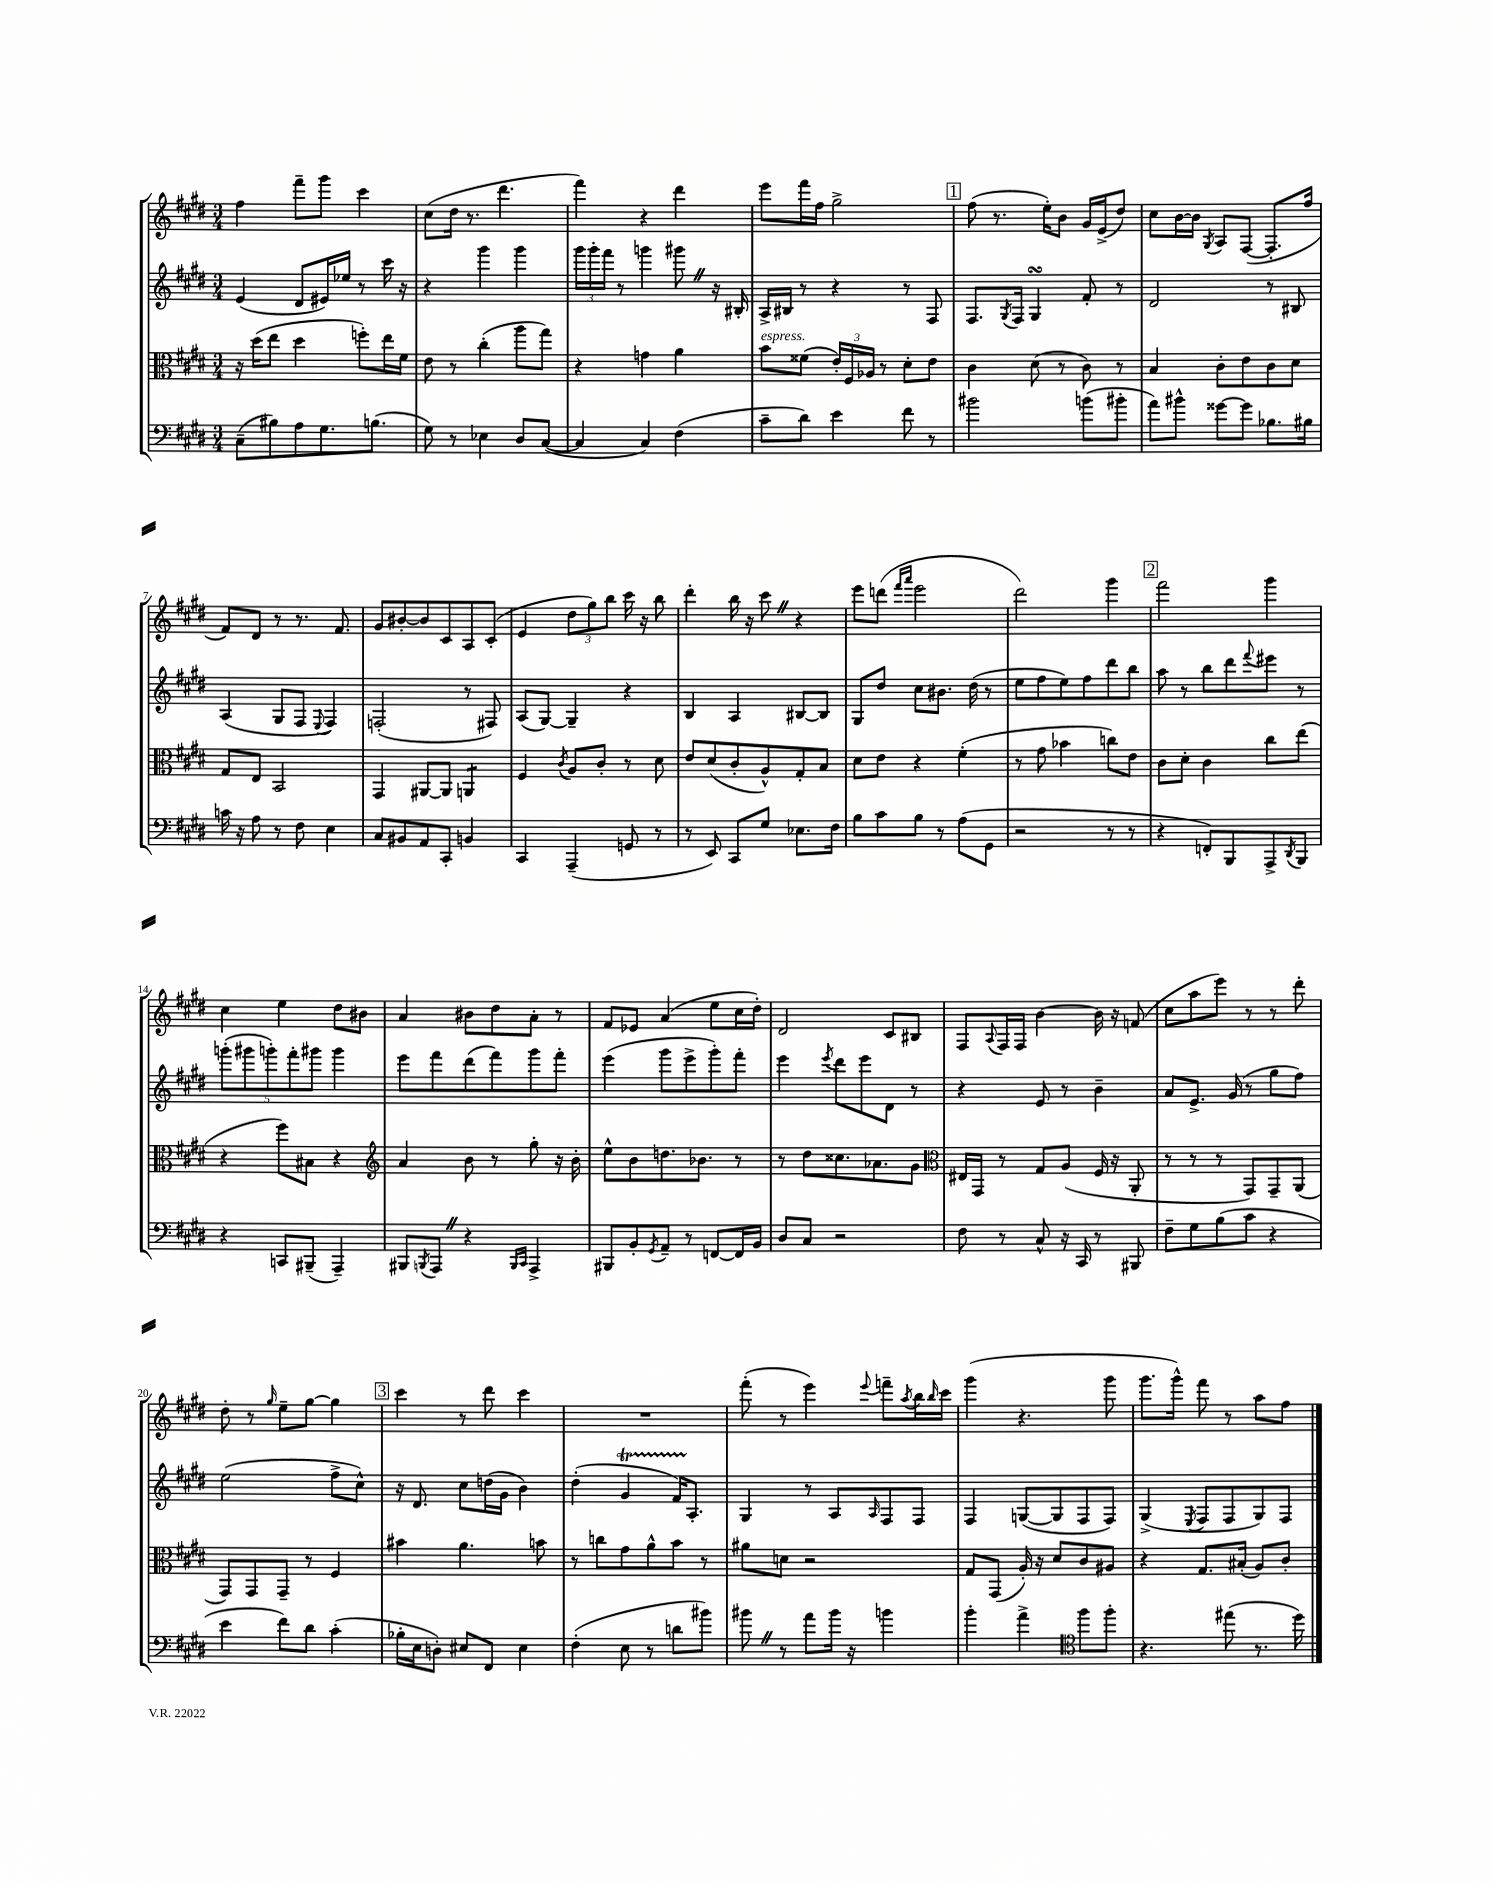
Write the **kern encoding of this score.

**kern	**kern	**kern	**kern
*staff4	*staff3	*staff2	*staff1
*clefF4	*clefC3	*clefG2	*clefG2
*k[f#c#g#d#]	*k[f#c#g#d#]	*k[f#c#g#d#]	*k[f#c#g#d#]
*M3/4	*M3/4	*M3/4	*M3/4
(8C#~\L	16r	(4e/	4ff#\
.	(16dd#\LK	.	.
8B#\)	8ee\J	.	.
8A\	4dd#\	8d#/L	8fff#~\L
8.G#\	.	16e#/L)	8ggg#\J
.	.	16ee-/JJ	.
.	8ff'\L)	8r	4ccc#\
(8.B\J	.	.	.
.	16ee\L	16ccc#\	.
.	16f#\JJ	16r	.
=	=	=	=
8G#\)	8e\	4r	(8cc#\L
8r	8r	.	16dd#\Jk
.	.	.	8.r
4E-\	(4cc#'\	4ggg#\	.
.	.	.	4.ddd#\
8D#/L	8aa\L	4ggg#\	.
([8C#/J	8gg#\J)	.	.
=	=	=	=
4C#/]	4r	24ggg#\LL	4fff#\)
.	.	24ggg#'\	.
.	.	24fff#\JJ	.
.	.	8r	.
4C#/)	4g\	4ggg\	4r
(4F#\	4a\	8ggg#\	4ddd#\
.	.	16r	.
.	.	16B#'/	.
=	=	=	=
8c#~\L	8b\L	16A^/LL	8eee\L
.	.	16B#/JJ	.
8d#\J)	(8f##\J	8r	16fff#\L
.	.	.	16ff#\JJ
4e\	24e'/LL)	4r	2gg#^\
.	24F#/	.	.
.	24A-/JJ	.	.
.	8r	.	.
8f#\	8d#'\L	8r	.
8r	8e\J	8F#/	.
=	=	=	=
2b#\	4c#\	8.F#/L	(8ff#\
.	.	.	8.r
.	.	8qG#/	.
.	.	16F#/Jk	.
.	(8d#\	4G#/	.
.	.	.	16ee'\LK)
.	8r	.	8b\J
(8b\L	8c#\)	8f#'/	16g#/LL
.	.	.	(16e^/J
8b#'\J	8r	8r	8dd#/J)
=	=	=	=
8a\L)	4B/	2d#/	8cc#\L
8b#^^\J	.	.	[16b\L
.	.	.	16b\]JJ
.	.	.	8qG#/
[8g##\L	8c#'\L	.	8A/L
8g##\]J	8e\	.	([8F#/J
8.B-\L	8c#\	8r	8.F#'/]L
.	8d#\J	8B#/	.
16B#\Jk	.	.	16ff#/Jk
=	=	=	=
16c\	8G#/L	(4A/	8f#/L)
16r	.	.	.
8A\	8E/J	.	8d#/J
8r	2BB/	8G#/L	8r
8F#\	.	8F#/J	8.r
.	.	8qqE/	.
4E\	.	4F#/)	.
.	.	.	8.f#/
=	=	=	=
8C#/L	4GG#/	(2F'/	8g#/L
8BB#/	.	.	[8b#'/
8AA/	[8AA#/L	.	8b#/]
8CC#'/J	8AA#/]J	.	8c#/
4BB/	4AA/	8r	8A/
.	.	8F#/)	(8c#'/J
=	=	=	=
4CC#/	4F#/	(8A/L	4e/
.	.	[8G#/J)	.
.	8qc#/	.	.
(4AAA~/	8A/L	4G#~/]	12dd#\L
.	.	.	12gg#\)
.	8c#'/J	.	.
.	.	.	12bb\J
8GG/	8r	4r	16ccc#\
.	.	.	16r
8r	8d#\	.	8bb\
=	=	=	=
8r	8e/L	4B/	4ddd#'\
8EE/)	(8d#/	.	.
8CC#/L	8c#'/	4A/	16bb\
.	.	.	16r
8G#/J	8A^^/)	.	8ccc#\
8.E-\L	8G#'/	[8B#/L	4r
.	8B/J	8B#/]J	.
16F#\Jk	.	.	.
=	=	=	=
8B\L	8d#\L	8G#/L	8eee\L
8c#\	8e\J	8dd#/J	(8ddd\J
.	.	.	16qqfff#/LL
.	.	.	16qqaaa/JJ
8B\J	4r	8cc#\L	2eee\
8r	.	8.b#\J	.
(8A\L	(4f#'\	.	.
.	.	(16dd#\	.
8GG#\J	.	8r	.
=	=	=	=
2r	8r	8ee\L	2ddd#\)
.	8g#\	8ff#\	.
.	4b-\	8ee\)	.
.	.	8ff#\	.
8r	8cc\L)	8ddd#\	4ggg#\
8r	8e\J	8bb\J	.
=	=	=	=
4r	8c#\L	8aa\	2fff#\
.	8d#'\J	8r	.
8FF'/L)	4c#\	8bb\L	.
8BBB/	.	8ddd#\	.
.	.	8qqfff#/	.
8AAA^/	8cc#\L	8eee#\J	4ggg#\
8qDD#/	.	.	.
8BBB/J	(8ee\J	8r	.
=	=	=	=
4r	4r	(10ggg'\L	4cc#\
.	.	10ggg#\	.
.	.	10ggg'\)	.
8CC/L	8ff#\L)	.	4ee\
.	.	10fff#'\	.
(8BBB#~/J	8B#\J	.	.
.	.	10ggg#\J	.
4AAA~/)	4r	4ggg#\	8dd#\L
.	.	.	8b#\J
=	=	=	=
*	*clefG2	*	*
8BBB#/L	4a/	8eee\L	4a/
8qBBB/	.	.	.
8AAA/J	.	8fff#\	.
4r	8b\	(8ddd#\	8b#\L
.	8r	8fff#\)	8dd#\
16qqBBB/LL	.	.	.
16qqCC#/JJ	.	.	.
4AAA^/	8gg#'\	8ggg#\	8a'\J
.	16r	8fff#'\J	8r
.	16b'\	.	.
=	=	=	=
8BBB#/L	8ee^^\L	(4eee\	8f#/L
8BB'/	8b\	.	8e-/J
8qGG#/	.	.	.
8AA~/J	8.dd\	8ggg#\L	(4a/
8r	.	8eee^\	.
.	8.b-\J	.	.
[8FF/L	.	8ggg#'\)	8ee\L
16FF/]L	8r	8fff#'\J	16cc#\L
16BB/JJ	.	.	16dd#'\JJ)
=	=	=	=
8D#/L	8r	4eee\	2d#/
8C#/J	8dd#\L	.	.
.	.	8qeee/	.
2r	8.cc##\	8ddd#\L	.
.	.	8eee\	.
.	8.a-\	.	.
.	.	8d#\J	8c#/L
.	8g#\J	8r	8B#/J
=	=	=	=
*	*clefC3	*	*
8F#\	16E#/LL	4r	8F#/L
.	16GG#/JJ	.	.
.	.	.	8qqA/
8r	8r	.	16F#/L
.	.	.	16F#/JJ
8C#^^/	8G#/L	8e/	[4b\
16r	(8A/J	8r	.
16CC#/	.	.	.
8r	16F#/	4b~\	16b\]
.	16r	.	16r
8BBB#/	8AA'/	.	(8f/
=	=	=	=
8F#~\L	8r	8a/L	8cc#\L
8G#\	8r	8.e^/J	8aa\
(8B\	8r	.	8eee\J)
.	.	(16g#/	.
8c#\J	8GG#/L)	8r	8r
4r	8GG#~/	8gg#\L	8r
.	(8AA/J	8ff#\J)	8ddd#'\
=	=	=	=
4e\	8GG#/L)	(2ee\	8dd#'\
.	8GG#/	.	8r
.	.	.	16qqgg#/
8f#\L)	8GG#~/J	.	8ee~\L
8d#\J	8r	.	[8gg#\J
(4c#'\	4F#/	8ff#^\L	4gg#\]
.	.	8cc#^^\J)	.
=	=	=	=
16B-'\LL	4b#\	16r	4ccc#\
16E\J	.	8.d#/	.
8D'\J)	.	.	.
8E#/L	4.a\	8cc#\L	8r
8FF#/J	.	(16dd\L	8ddd#\
.	.	16g#\JJ	.
4E#\	.	4b\)	4ccc#\
.	8b\	.	.
=	=	=	=
(4F#'\	8r	(4dd#'\	2.r
.	8cc\L	.	.
8E\	8g#\	4g#/	.
8r	8a^^\	.	.
8d\L	8b\J	16f#/LK)	.
.	.	8.A'/J	.
8b#\J)	8r	.	.
=	=	=	=
8b#\	8a#\L	4G#/	(8fff#'\
8r	8d\J	.	8r
8a\L	2r	8r	4eee\)
16b#\Jk	.	8A/L	.
16r	.	.	.
.	.	16qqA/	8qqeee/
4b\	.	8F#/	8fff~\L
.	.	.	8qaa/
.	.	8F#/J	16bb\L
.	.	.	16qqbb/
.	.	.	16ccc#\JJ
=	=	=	=
4b'\	8G#/L	4F#/	(4ggg#\
.	(8GG#/J	.	.
4a^\	16A'/)	([8G/L	4.r
.	16r	.	.
.	8d#/L	8G/]	.
*clefC4	*	*	*
8ff#\L	8c#/	8F#/	.
8ff#'\J	8A#/J	8F#/J)	8ggg#\
=	=	=	=
4.r	4r	(4G#^/	8.ggg#\L
.	.	.	16ggg#^^\Jk)
.	.	8qE/	.
.	8.G#/L	8F#/L	8fff#\
(8ee#\	.	8F#/	8r
.	(16B#'/Jk	.	.
8.r	8A/L)	8G#/)	8aa\L
.	8c#'/J	8F#/J	8ff#\J
16dd#\)	.	.	.
==	==	==	==
*-	*-	*-	*-
